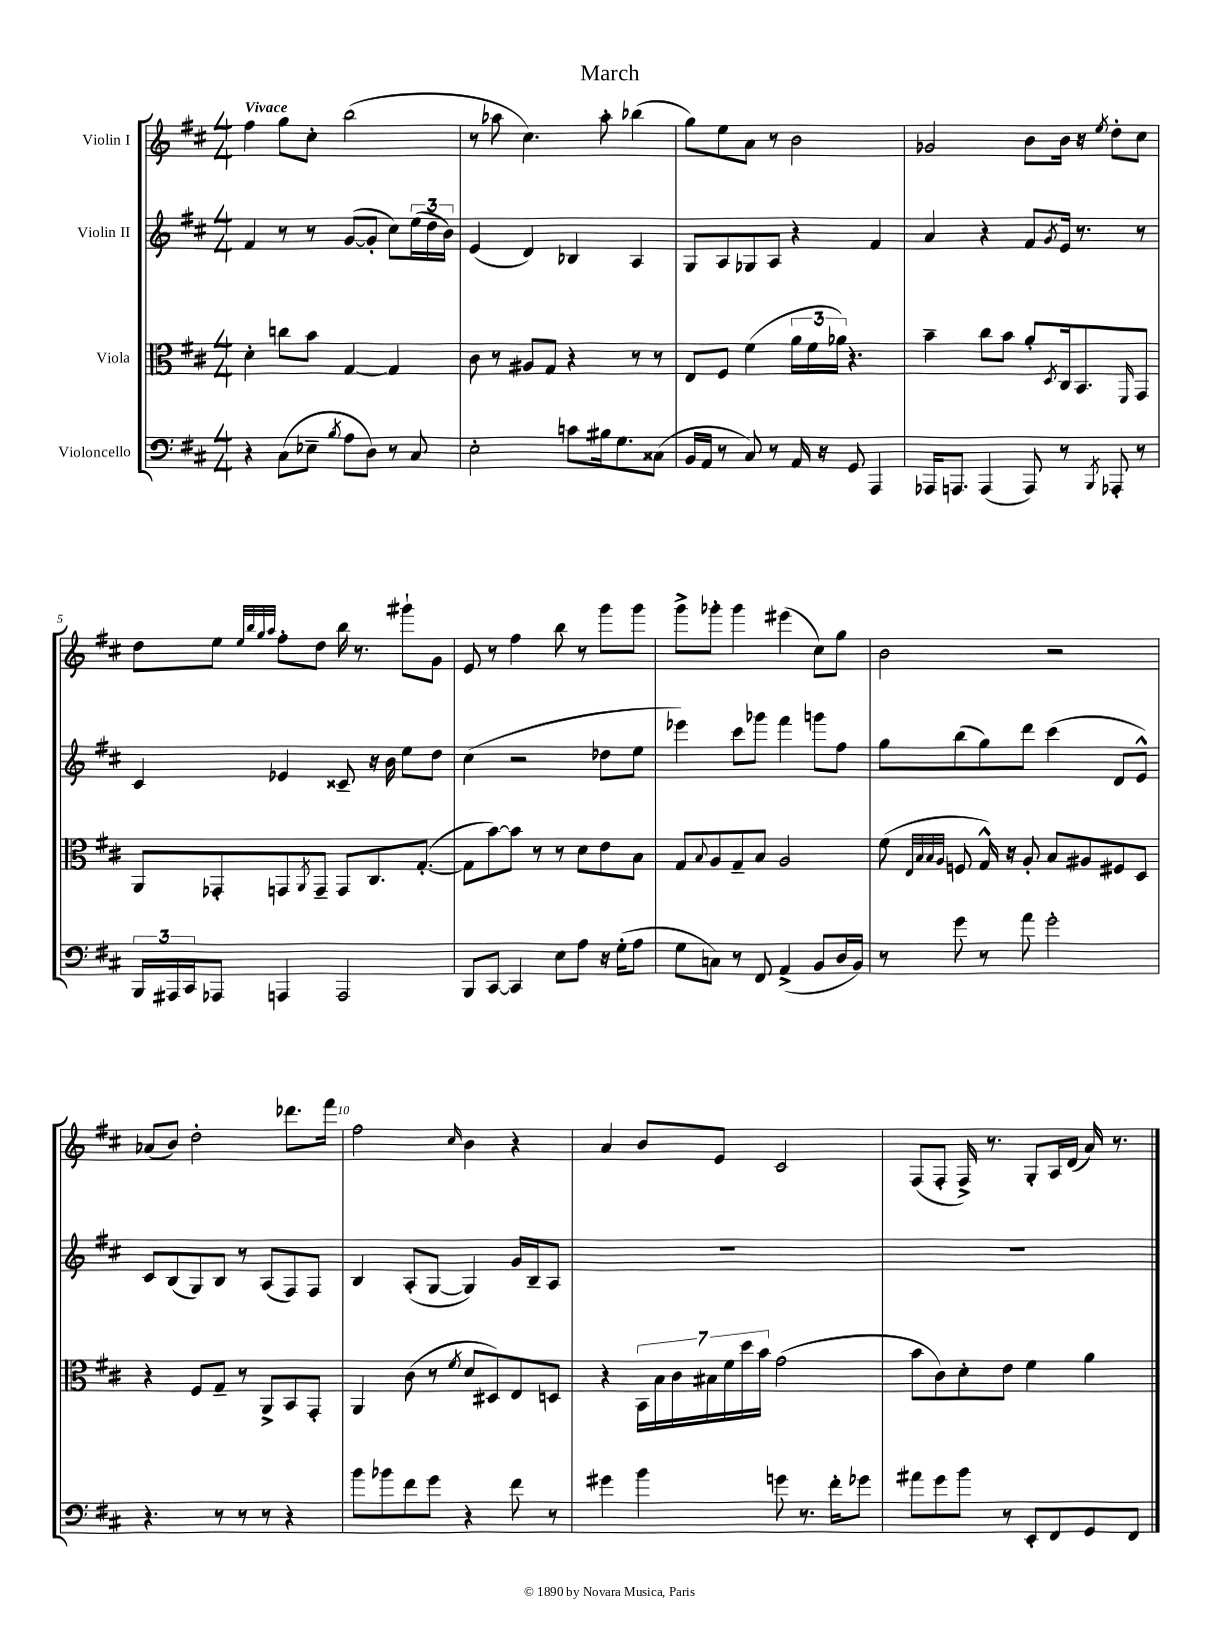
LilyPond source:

\header { title = "March" }
<<
\new StaffGroup <<
\new Staff = "s0" \with { instrumentName = "Violin I" } {
    \clef treble \key d \major \numericTimeSignature \time 4/4 \tempo "Vivace"
    fis''4 g''8 cis''8-. b''2( |
    r8 aes''8 cis''4.) aes''8-. bes''4( |
    g''8) e''8 a'8 r8 b'2 |
    ges'2 b'8 b'16 r16 \acciaccatura { e''8 } d''8-. cis''8 |
    d''8 e''8 \grace { e''32 b''32 g''32 a''32 } fis''8-. d''8 b''16 r8. gis'''8-! g'8 |
    e'8 r8 fis''4 b''8 r8 g'''8 g'''8 |
    g'''8-> ges'''8-. ges'''4 eis'''4( cis''8) g''8 |
    b'2 r2 |
    aes'8( b'8) d''2-. des'''8. fis'''16 |
    fis''2 \grace { cis''16 } b'4 r4 |
    a'4 b'8 e'8 cis'2 |
    fis8( fis8-. fis16->) r8. g8-. a16 d'16( a'16) r8. \bar "|." |
}
\new Staff = "s1" \with { instrumentName = "Violin II" } {
    \clef treble \key d \major \numericTimeSignature \time 4/4
    fis'4 r8 r8 g'8~( g'8-. cis''8) \tuplet 3/2 { e''16( d''16 b'16) } |
    e'4( d'4) bes4 a4 |
    g8 a8 ges8 a8 r4 fis'4 |
    a'4 r4 fis'8 \acciaccatura { g'8 } e'16 r8. r8 |
    cis'4 ees'4 cisis'8-- r16 b'16 e''8 d''8 |
    cis''4( r2 des''8 e''8 |
    ees'''4) cis'''8 ges'''8 fis'''4 g'''8 fis''8 |
    g''8 b''8( g''8) d'''8 cis'''4( d'8 e'8-^) |
    cis'8 b8( g8) b8 r8 a8( fis8) fis8 |
    b4 a8-.( g8~ g4) g'16 b16-- a8 |
    R1 |
    R1 \bar "|." |
}
\new Staff = "s2" \with { instrumentName = "Viola" } {
    \clef alto \key d \major \numericTimeSignature \time 4/4
    d'4-. c''8 b'8 g4~ g4 |
    cis'8 r8 ais8 g8 r4 r8 r8 |
    e8 fis8 fis'4( \tuplet 3/2 { a'16 fis'16 aes'16) } r4. |
    b'4-- cis''8 b'8 a'8-. \acciaccatura { d8 } cis16 b,8. \grace { fis,16 } g,8 |
    a,8 ges,8-. g,8 \acciaccatura { a,8 } g,8-- g,8 cis8. g8.~-.( |
    g8 b'8~) b'8 r8 r8 d'8 e'8 b8 |
    g8 \appoggiatura { b8 } a8 g8-- b8 a2 |
    fis'8( \grace { e32 b32 b32 a32 } f8 g16-^) r16 a8-. b8 ais8 fis8 d8 |
    r4 fis8 g8-- r8 a,8-> b,8 g,8-. |
    a,4 cis'8( r8 \acciaccatura { fis'8 } d'8 dis8) e8 d8 |
    r4 \tuplet 7/4 { b,16 b16 cis'16 bis16 fis'16 d''16 b'16 } g'2( |
    b'8 cis'8) d'8-. e'8 fis'4 a'4 \bar "|." |
}
\new Staff = "s3" \with { instrumentName = "Violoncello" } {
    \clef bass \key d \major \numericTimeSignature \time 4/4
    r4 cis8( ees8-- \acciaccatura { b8 } a8 d8) r8 cis8 |
    e2-. c'8 bis16 g8. cisis8( |
    b,16 a,16 r8 cis8) r8 a,16 r16 g,8 a,,4 |
    aes,,16 a,,8. a,,4( a,,8) r8 \acciaccatura { b,,8 } aes,,8-. r8 |
    \tuplet 3/2 { b,,16 ais,,16 cis,16 } aes,,8 a,,4 a,,2 |
    b,,8 cis,8~ cis,4 e8 a8 r16 g16-.( a8 |
    g8 c8) r8 fis,8 a,4->( b,8 d16 b,16) |
    r8 g'8 r8 a'8 g'2-. |
    r4. r8 r8 r8 r4 |
    b'8 bes'8 fis'8 g'8 r4 fis'8 r8 |
    gis'4 b'4 g'8 r8. fis'16-. ges'8 |
    ais'8 g'8 b'8 r8 e,8-. fis,8 g,8 fis,8 \bar "|." |
}
>>
>>
\layout { \context { \Score \override BarNumber.break-visibility = ##(#f #t #t) barNumberVisibility = #(every-nth-bar-number-visible 5) } }
